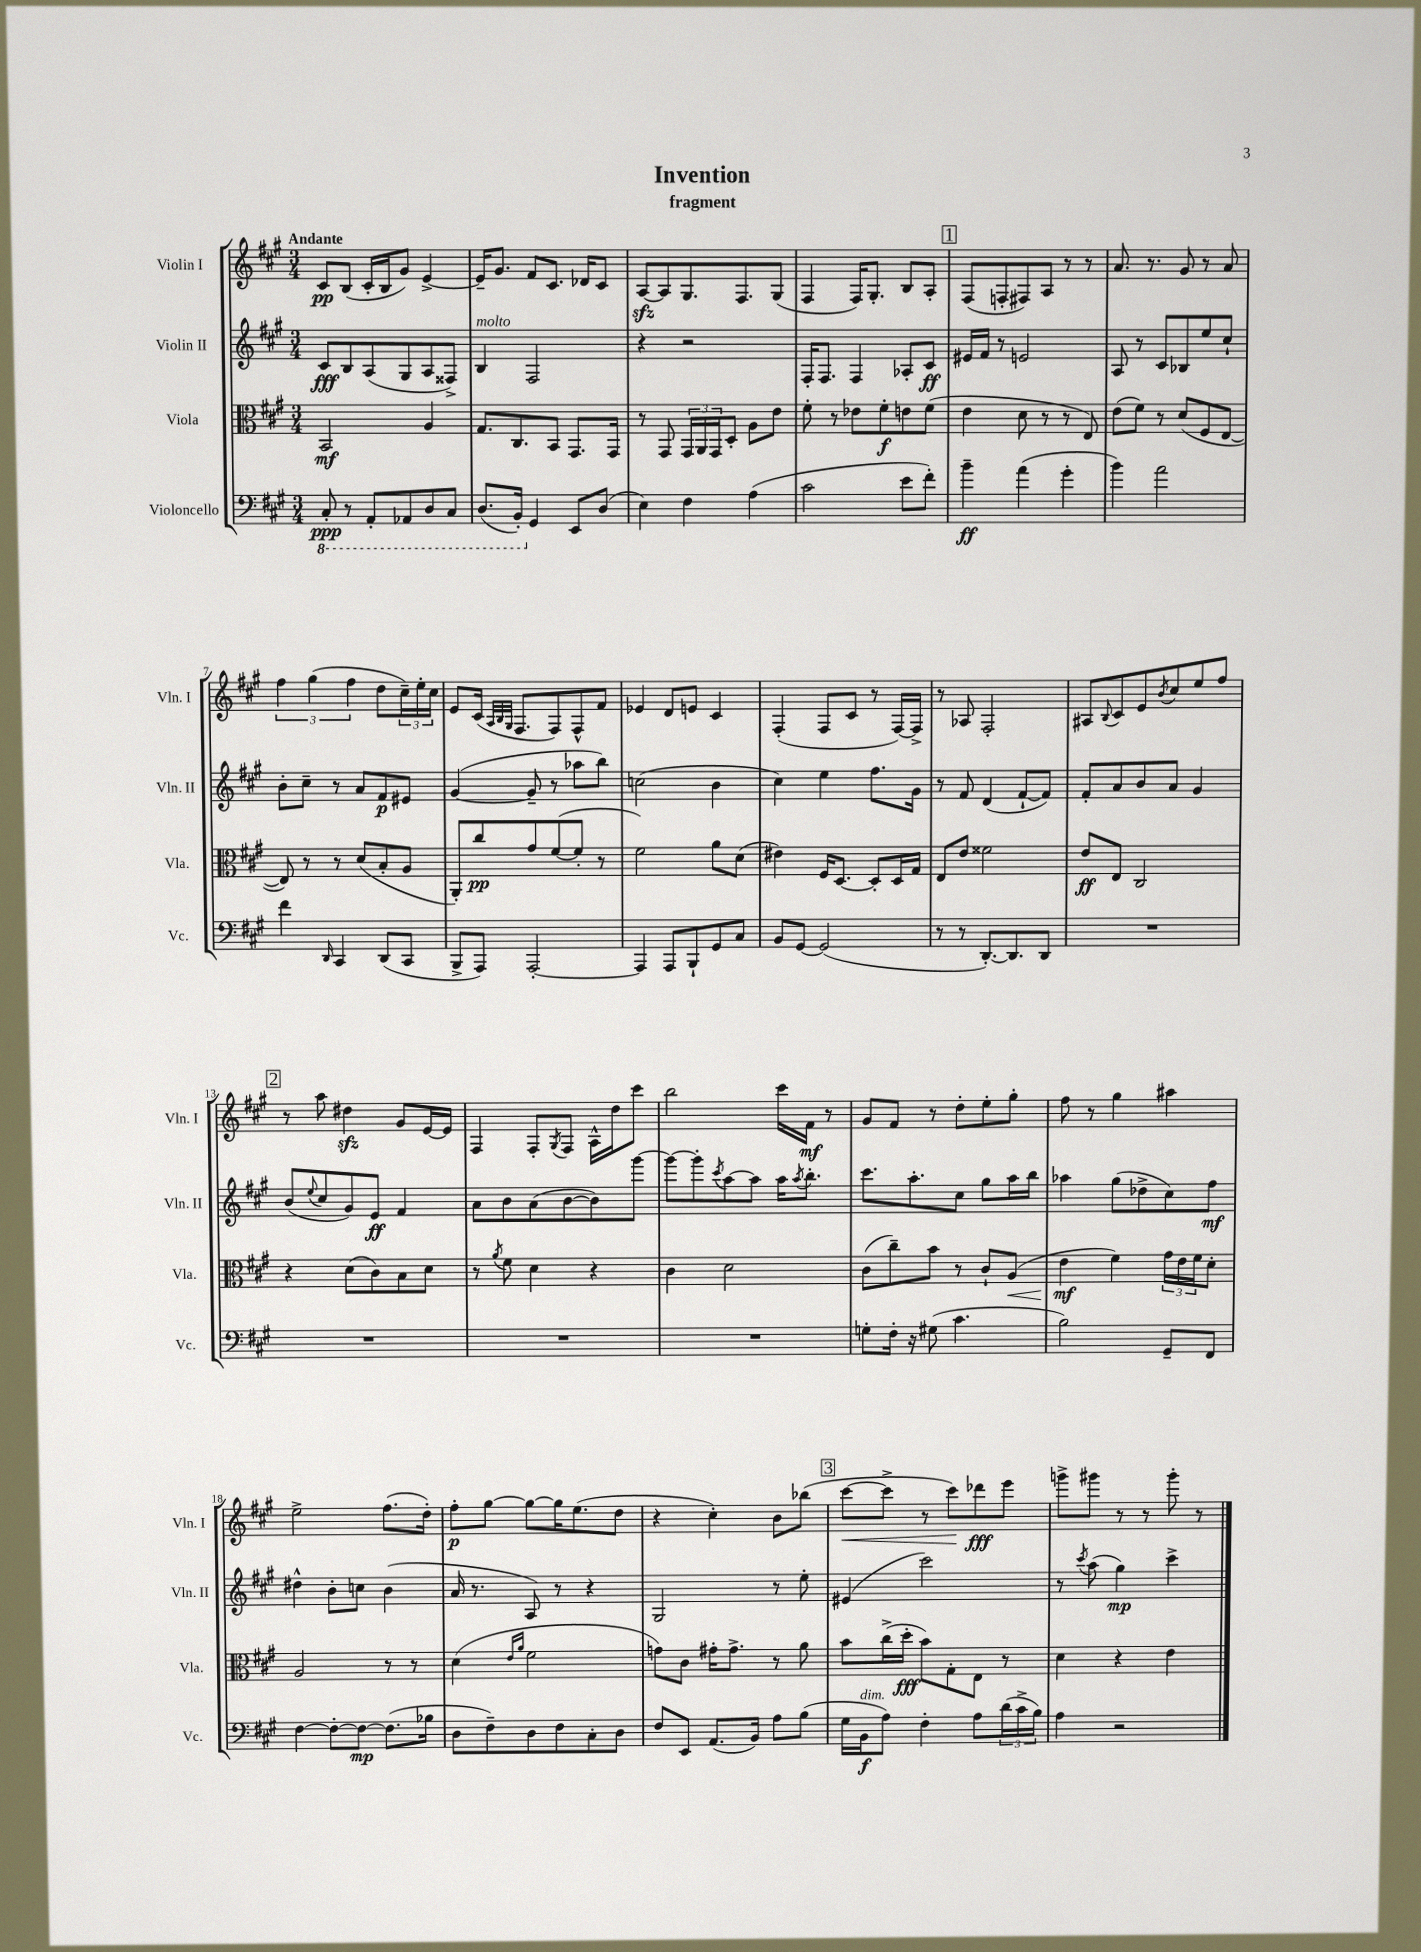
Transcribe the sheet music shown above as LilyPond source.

\header { title = "Invention" subtitle = "fragment" }
<<
\new StaffGroup <<
\new Staff = "s0" \with { instrumentName = "Violin I" shortInstrumentName = "Vln. I" } {
    \clef treble \key a \major \numericTimeSignature \time 3/4 \tempo "Andante"
    cis'8\pp b8( cis'16-. b16 gis'8) e'4~-> |
    e'16-- gis'8. fis'8 cis'8. des'16 cis'8 |
    a8~\sfz a8 gis8. fis8. gis8( |
    fis4 fis16) gis8.-. b8 a8-. |
    \mark \markup { \box "1" } fis8( f8-. fis8) a8 r8 r8 |
    a'8. r8. gis'8 r8 a'8 |
    \tuplet 3/2 { fis''4 gis''4( fis''4 } d''8 \tuplet 3/2 { cis''16--) e''16-. cis''16 } |
    e'8 cis'16( \grace { a32 b32 gis32 } fis8. fis8) fis8-^ fis'8 |
    ees'4 d'8 e'8 cis'4 |
    fis4-.( fis8 cis'8 r8 fis16~) fis16-> |
    r8 aes8 fis2-. |
    ais8 \appoggiatura { b8 } cis'8 e'8 \acciaccatura { b'8 } cis''8 e''8 fis''8 |
    \mark \markup { \box "2" } r8 a''8 dis''4\sfz gis'8 e'16~ e'16 |
    fis4 fis8-. \acciaccatura { gis8 } fis8 a16-^ d''16 cis'''8 |
    b''2 cis'''16 fis'16\mf r8 |
    gis'8 fis'8 r8 d''8-. e''8-. gis''8-. |
    fis''8 r8 gis''4 ais''4 |
    e''2-> fis''8.( d''16-.) |
    fis''8-.\p gis''8~ gis''8~ gis''16 e''8.( d''8 |
    r4 cis''4-.) b'8 bes''8( |
    \mark \markup { \box "3" } cis'''8~\< cis'''8-> r8 cis'''8\!) des'''8\fff e'''8 |
    g'''8-> gis'''8 r8 r8 gis'''8-. r8 \bar "|." |
}
\new Staff = "s1" \with { instrumentName = "Violin II" shortInstrumentName = "Vln. II" } {
    \clef treble \key a \major \numericTimeSignature \time 3/4
    cis'8\fff b8 a8( gis8 a8 fisis8->) |
    b4^\markup { \italic "molto" } fis2 |
    r4 r2 |
    fis16-. fis8. fis4 aes8-. cis'8\ff |
    \mark \markup { \box "1" } eis'16 fis'16 r8 e'2 |
    a8 r8 cis'8 bes8 e''8 cis''8-! |
    b'8-. cis''8-- r8 a'8 fis'8\p eis'8 |
    gis'4~( gis'8-- r8 aes''8 b''8) |
    c''2( b'4 |
    cis''4) e''4 fis''8. gis'16 |
    r8 fis'8 d'4( fis'8~-! fis'8) |
    fis'8-. a'8 b'8 a'8 gis'4 |
    \mark \markup { \box "2" } b'8( \appoggiatura { e''8 } cis''8 gis'8) e'8\ff fis'4 |
    a'8 b'8 a'8( b'8~ b'8) gis'''8~ |
    gis'''8~ gis'''8-. \acciaccatura { cis'''8 } a''8~ a''8 a''16 \acciaccatura { a''8 } b''8.-. |
    cis'''8. a''8.-. cis''8 gis''8 a''16 b''16 |
    aes''4 gis''8( des''8-> cis''8) fis''8\mf |
    dis''4-^ b'8-. c''8 b'4( |
    a'16 r8. a8) r8 r4 |
    gis2 r8 e''8-. |
    \mark \markup { \box "3" } eis'4( cis'''2) |
    r8 \acciaccatura { cis'''8 } a''8( gis''4\mp) cis'''4-> \bar "|." |
}
\new Staff = "s2" \with { instrumentName = "Viola" shortInstrumentName = "Vla." } {
    \clef alto \key a \major \numericTimeSignature \time 3/4
    b,2\mf a4 |
    gis8. cis8. b,8 gis,8. gis,16 |
    r8 gis,8 \tuplet 3/2 { gis,16 a,16 gis,16 } d8-. a8 e'8 |
    fis'8-. r8 ees'8 fis'8-.\f e'8 fis'8( |
    \mark \markup { \box "1" } e'4 d'8 r8 r8 e8) |
    e'8( fis'8) r8 d'8( fis8 e8~ |
    e8) r8 r8 d'8( b8-. a8 |
    a,8-.) cis''8\pp gis'8 fis'8~( fis'8-. r8 |
    fis'2) a'8 d'8( |
    eis'4) fis16 d8.~ d8-. d16 gis16 |
    e8 e'8 fisis'2 |
    e'8\ff e8 cis2 |
    \mark \markup { \box "2" } r4 d'8( cis'8) b8 d'8 |
    r8 \acciaccatura { a'8 } fis'8 d'4 r4 |
    cis'4 d'2 |
    cis'8( cis''8--) b'8 r8 cis'8-! a8\<( |
    e'4\mf\! fis'4) \tuplet 3/2 { gis'16 e'16 fis'16 } d'8-. |
    a2 r8 r8 |
    d'4( \grace { e'16 a'16 } fis'2 |
    g'8) cis'8 gis'16-. gis'8.-> r8 a'8 |
    \mark \markup { \box "3" } b'8 cis''16->( d''16-.\fff b'8) gis8-. e8 r8 |
    d'4 r4 e'4 \bar "|." |
}
\new Staff = "s3" \with { instrumentName = "Violoncello" shortInstrumentName = "Vc." } {
    \clef bass \key a \major \numericTimeSignature \time 3/4
    \ottava #-1 cis,8-.\ppp r8 a,,8-. aes,,8 d,8 cis,8 |
    d,8.( b,,16-.) \ottava #0 gis,4 e,8 d8( |
    e4) fis4 a4( |
    cis'2 e'8 fis'8-.) |
    \mark \markup { \box "1" } b'4--\ff a'4( gis'4-. |
    b'4) a'2 |
    fis'4 \grace { d,16 } cis,4 d,8( cis,8 |
    b,,8-> a,,8) a,,2~-. |
    a,,4 a,,8 b,,8-! gis,8 cis8 |
    b,8 gis,8~ gis,2( |
    r8 r8 d,8.~-.) d,8. d,8 |
    R2. |
    \mark \markup { \box "2" } R2. |
    R2. |
    R2. |
    g8-. fis16-. r16 gis8( cis'4. |
    b2) gis,8-- fis,8 |
    fis4~ fis8~-. fis8~\mp fis8.( bes16 |
    d8 fis8--) d8 fis8 cis8-. d8 |
    fis8 e,8 a,8.( b,16) a8 b8( |
    \mark \markup { \box "3" } gis16 b,16\f^\markup { \italic "dim." } a8) fis4-. a8 \tuplet 3/2 { d'16( cis'16-> b16) } |
    a4 r2 \bar "|." |
}
>>
>>
